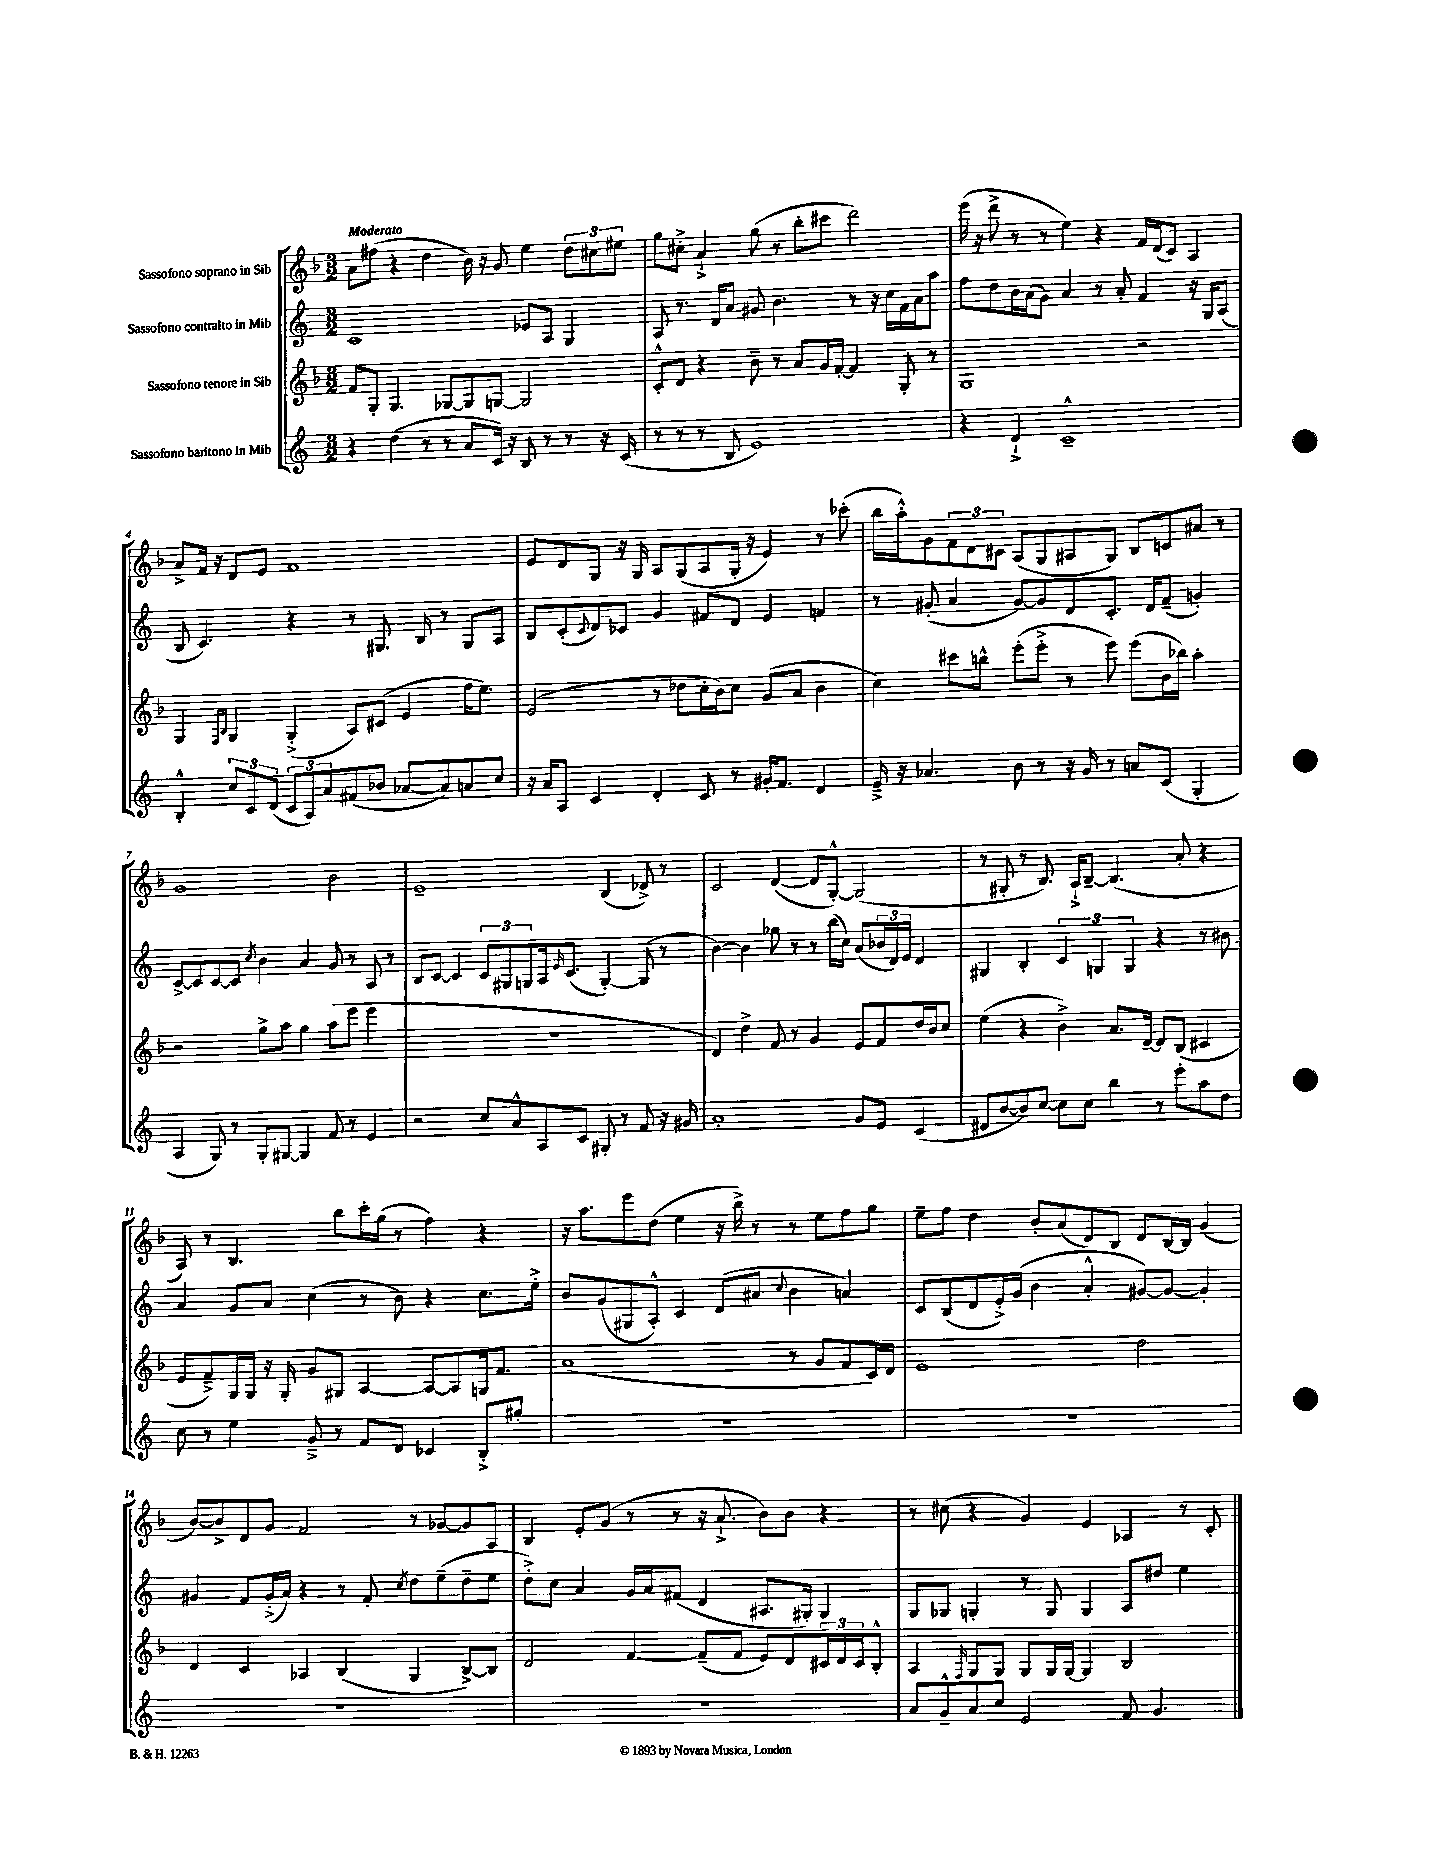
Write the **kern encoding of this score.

**kern	**kern	**kern	**kern
*part4	*part3	*part2	*part1
*staff4	*staff3	*staff2	*staff1
*I"Sassofono baritono in Mib	*I"Sassofono tenore in Sib	*I"Sassofono contralto in Mib	*I"Sassofono soprano in Sib
*clefG2	*clefG2	*clefG2	*clefG2
*k[]	*k[b-]	*k[]	*k[b-]
*M3/2	*M3/2	*M3/2	*M3/2
=1	=1	=1	=1
!	!	!	!LO:TX:a:B:t=Moderato
4r	8f/L	1c	8a\L
.	8G'/J	.	(8ff#X\J
(4dd\	4.G/	.	4r
8r	.	.	4dd\
8r	[8G-X/L	.	.
8a/L	8G-/]	.	16b-\)
.	.	.	16r
16c/Jk)	[8Gn/J	.	8g/
16r	.	.	.
8B/	2G/]	8e-X/L	4ee\
8r	.	8A/J	.
8r	.	4G/	12dd\L
.	.	.	12cc#X\
16r	.	.	.
.	.	.	12ee#X\J
(16c/	.	.	.
=2	=2	=2	=2
8r	8c'^^/L	8A/	8gg\L
8r	8d/J	8.r	8cc#X'^\J
8r	4r	.	4a`^/
.	.	16d/KL	.
8B/	.	8a/J	.
1e)	8b-~\	8g#X/	(8gg\
.	8r	4.b\	8r
.	8a/L	.	8bb-'\L
.	16g/L	.	8ccc#X\J
.	[16f'/JJ	.	.
.	4f/]	8r	2ddd\)
.	.	16r	.
.	.	16cc\LL	.
.	8G'/	16f\	.
.	.	16a\J	.
.	8r	8aa\J	.
=3	=3	=3	=3
4r	1G	8ff\L	(16eee\
.	.	.	16r
.	.	8dd\	8ddd^\
4d`^/	.	16b\L	8r
.	.	(16a\J	.
.	.	8g\J)	8r
1c~^^	.	4a/	4ee\)
.	.	8r	4r
.	.	8a'/	.
.	2r	4f/	16f/LL
.	.	.	(16d/J
.	.	.	8c/J)
.	.	16r	4A/
.	.	16G/KL	.
.	.	(8A/J	.
!!LO:LB:g=z
=4	=4	=4	=4
4B'^^/	4G/	8B/	8a^/L
.	.	4.c/)	16f/Jk
.	.	.	16r
.	16qqF/LL	.	.
.	16qqB-/JJ	.	.
12cc/L	4G/	.	8d/L
12c/	.	.	.
.	.	.	8e/J
(12d/J	.	.	.
12c/L	(4G'^/	4r	1f
12A/)	.	.	.
12a/	.	.	.
(8f#X/	8A/L)	8r	.
8b-X/J	(8c#X/J	8.G#X/	.
[8a-X/L	4e/	.	.
.	.	16B/	.
8a-/])	.	8r	.
8an/	16ff\KL	8G#/L	.
.	8.ee\J)	.	.
8cc/J	.	8A/J	.
=5	=5	=5	=5
16r	(2e/	8B/L	8e/L
16a/KL	.	.	.
8A/J	.	(8c'/	8d/
.	.	8qqc/	.
4c/	.	8d/)	8G/J
.	.	8c-X/J	16r
.	.	.	16G/
4d'/	8r	4g/	8A/L
.	8dd-X\L	.	(8G/
8c/	16cc'\L	8f#X/L	8A/
.	16b-\J)	.	.
8r	8cc\J	8d/J	16G'/Jk
.	.	.	16r
16g#X'/KL	(8g/L	4e/	4e/)
8.f/J	.	.	.
.	8a/J	.	.
4d/	4b-\	4fn/	8r
.	.	.	(8ccc-X'\
=6	=6	=6	=6
16e~^/	4cc\)	8r	16bb-\LL
16r	.	.	16aa'^^\J)
4.a-X/	.	(8g#X'/	8g\
.	8ccc#X\L	4a/	12f\
.	.	.	12d\
.	8bbn^^\J	.	.
.	.	.	12c#X\J
8b\	(8eee'\L	[8g#/L)	(8A/L
8r	8eee'^\J	8g#/]	8G/
16r	8r	8d/	8A#X/
16g/	.	.	.
8r	8eee\)	8.c'/J	8G/J)
8an/L	(8eee\L	.	8B-/L
.	.	16d/KL	.
(8c/J	16b-\L	(8f~/J	8cn/
.	16bb-X\JJ)	.	.
4G'/	4aa'\	4gn'/)	8a#X/J
.	.	.	8r
!!LO:LB:g=z
=7	=7	=7	=7
4A/	2r	[8c^/L	1g
.	.	8c/]	.
8G/)	.	[8c/	.
8r	.	8c/J]	.
.	.	8qcc/	.
8G'/L	8gg^\L	4b\	.
[8G#X/J	8aa\J	.	.
4G#/]	4gg\	4a/	.
8f/	(8aa\L	8g/	2b-\
8r	8eee\J	8r	.
4e/	4eee\	8A/	.
.	.	8r	.
=8	=8	=8	=8
2r	1.r	8B/L	1e~
.	.	[8c/J	.
.	.	4c/]	.
8cc/L	.	12c/L	.
.	.	12G#X/	.
8a^^/	.	.	.
.	.	12Gn/	.
8A/	.	16A/k	.
.	.	16qqe/	.
.	.	(8.c/J	.
8c/J	.	.	.
8G#X'/	.	[4G'/)	(4B-/
8r	.	.	.
8f/	.	(8G/]	8d-X^/)
16r	.	8r	8r
16g#X/	.	.	.
=9	=9	=9	=9
1a'	4d/)	[4b\)	2c/
.	4dd^\	4b\]	.
.	8f/	8gg-X\	([4d/
.	8r	8r	.
.	4g/	8r	8d/L]
.	.	(16bb\LL	[8G'^^/J)
.	.	16cc\JJ)	.
8g/L	8e/L	(8a/L	(2G/]
8e/J	8f/	24b-X/L	.
.	.	24d/)	.
.	.	24e/JJ	.
(4c/	16dd/L	4d/	.
.	16b-/J	.	.
.	8cc/J	.	.
=10	=10	=10	=10
8d#X/L	(4ee\	4G#X/	8r
[8b/	.	.	8G#X'/
8b/])	4r	4B'/	8r
[8cc/J	.	.	8.B-/)
8cc\L]	4b-^\)	6c/	.
.	.	.	16A`^/KL
8cc\J	.	.	[8B-~/J
.	.	6Gn/	.
4bb\	8.a/L	.	(4.B-/]
.	.	6G/	.
.	[16d~/Jk	.	.
8r	8d/L]	4r	.
8eee'\L	(8B-/J	.	8a'/
8aa\	4c#X/	8r	4r
8dd\J	.	8b#X\	.
!!LO:LB:g=z
=11	=11	=11	=11
8cc\	8e/L	4a/	8A/)
8r	8f~^/)	.	8r
4ee\	16G/L	8g/L	4.B-/
.	16G/JJ	.	.
.	16r	8a/J	.
.	16G'/	.	.
8g~^/	8g/L	(4cc\	.
8r	8G#X/J	.	8bb-\L
8f/L	[4A/	8r	16ccc'\L
.	.	.	(16gg\JJ
8d/J	.	8b\)	8r
4c-X/	8A/L_	4r	4ff\)
.	8A/]	.	.
8B'^/L	16Gn/k	8.cc\L	4r
.	8.f/J	.	.
8gg#X'/J	.	.	.
.	.	16ee'^\Jk	.
=12	=12	=12	=12
1.r	(1a	8b/L	16r
.	.	.	8.aa\L
.	.	(8g/	.
.	.	8G#X/	8eee\
.	.	8A'^^/J)	(8dd\J
.	.	4c/	4ee\
.	.	(8d/L	16r
.	.	.	16bb-^\)
.	.	8a#X/J	8r
.	.	8qqcc/	.
.	8r	4b\	8r
.	8g/L	.	8ee\L
.	8f/	4an/)	8ff\
.	16c/L)	.	8gg\J
.	16d/JJ	.	.
=13	=13	=13	=13
1.r	1e	8c/L	8ee~\L
.	.	(8B/	8ff\J
.	.	8d/	4dd\
.	.	16e'^/L)	.
.	.	(16g/JJ	.
.	.	4b\	8b-'/L
.	.	.	(8a/
.	.	4a'^^/	8d/)
.	.	.	8B-/J
.	2dd\	[8g#X/L)	8d/L
.	.	8g#/J_	[16B-/L
.	.	.	16B-/JJ]
.	.	4g#'/]	(4g/
!!LO:LB:g=z
=14	=14	=14	=14
1.r	4d/	4g#X/	[8b-/L)
.	.	.	8b-^/]
.	4c/	8f/L	8d/
.	.	(16g#'^/L	8g/J
.	.	16a/JJ)	.
.	4A-X/	4r	2f/
.	(4B-/	8r	.
.	.	8f'/	.
.	.	8qcc/	.
.	4G/	8dd\L	8r
.	.	(8ee~\	[8g-X/L
.	[8B-^/L)	8dd~\	8g-/]
.	8B-/J]	8ee\J	8A/J
=15	=15	=15	=15
1.r	2d/	8dd'^\L)	4B-/
.	.	8cc\J	.
.	.	4a/	8e'/L
.	.	.	(8g/J
.	[4f/	16g/LL	8r
.	.	16a/J	.
.	.	(8f#X/J	8r
.	(8f~/L]	4d/	16r
.	.	.	8.a`^/
.	8f/J	.	.
.	8e/L)	8.A#X/L	8b-\L)
.	8d/	.	8b-\J
.	.	16G#X'/Jk)	.
.	24c#X/L	4G#/	4r
.	24d/	.	.
.	24c#/J	.	.
.	8B-'^^/J	.	.
=16	=16	=16	=16
8a/L	4A/	8G/L	8r
8g~^^/	.	8G-X/J	(8cc#X\
.	16qqF/	.	.
8a/	8G/L	4Gn'/	4r
8cc/J	8G/J	.	.
2e/	8G/L	8r	4g/)
.	16G/L	8G/	.
.	[16G/JJ	.	.
.	4G/]	4G/	4e/
8f/	2B-/	8A/L	4A-X/
4.g/	.	8dd#X/J	.
.	.	4ee\	8r
.	.	.	8c'/
==	==	==	==
*-	*-	*-	*-
